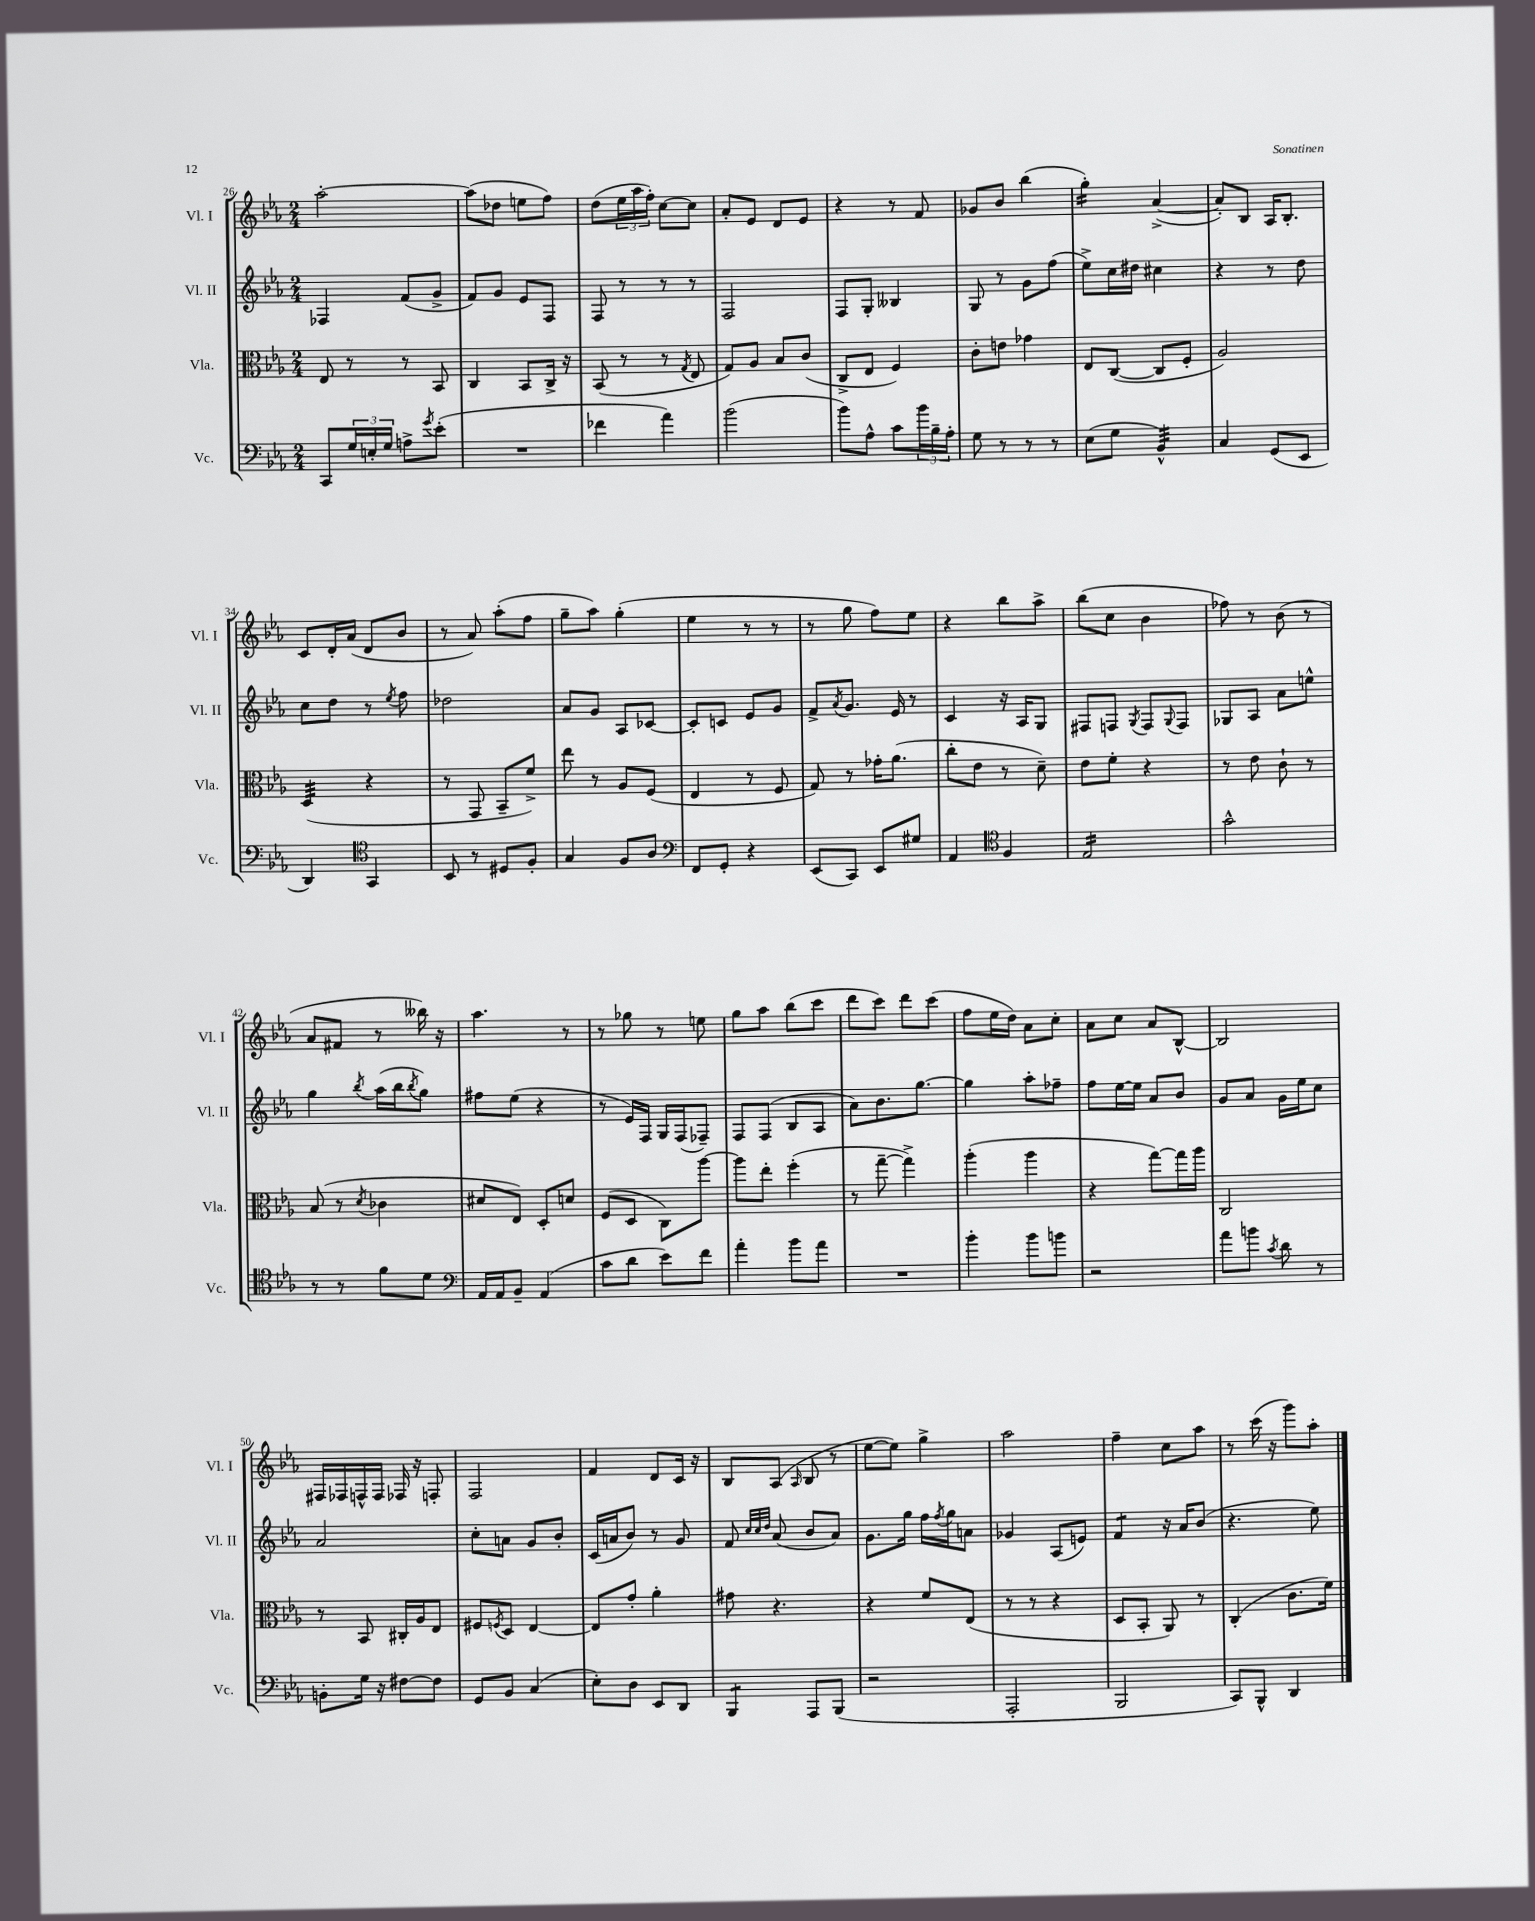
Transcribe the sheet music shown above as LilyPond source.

<<
\new StaffGroup <<
\new Staff = "s0" \with { instrumentName = "Vl. I" shortInstrumentName = "Vl. I" } {
    \clef treble \key ees \major \numericTimeSignature \time 2/4
    aes''2~-. |
    aes''8( des''8 e''8 f''8) |
    d''8( \tuplet 3/2 { ees''16 aes''16 f''16-.) } c''8~ c''8 |
    aes'8-. ees'8 d'8 ees'8 |
    r4 r8 f'8 |
    ges'8 bes'8 bes''4( |
    g''4:16-.) aes'4~->( |
    aes'8-.) bes8 aes16 bes8.-. |
    c'8 d'16-. aes'16( d'8 bes'8 |
    r8 aes'8) aes''8-.( f''8 |
    g''8-- aes''8) g''4-.( |
    ees''4 r8 r8 |
    r8 g''8 f''8) ees''8 |
    r4 bes''8 aes''8-> |
    bes''8( c''8 bes'4 |
    fes''8) r8 bes'8( r8 |
    aes'8 fis'8 r8 beses''16) r16 |
    aes''4. r8 |
    r8 ges''8 r8 e''8 |
    g''8 aes''8 bes''8( c'''8 |
    d'''8 c'''8) d'''8 c'''8( |
    f''8 ees''16 d''16) aes'8 c''8-. |
    aes'8 c''8 aes'8 bes8~-^ |
    bes2 |
    fis16 fes16 f16-^ f16 fes16 r16 f8-. |
    f2 |
    f'4 d'8 c'16 r16 |
    bes8 aes8( \grace { aes16 } bes8 r8 |
    ees''8~ ees''8) g''4-> |
    aes''2 |
    f''4-- c''8 aes''8 |
    r8 c'''16( r16 g'''8) aes''8-. \bar "|." |
}
\new Staff = "s1" \with { instrumentName = "Vl. II" shortInstrumentName = "Vl. II" } {
    \clef treble \key ees \major \numericTimeSignature \time 2/4
    fes4 f'8( g'8-> |
    f'8) g'8 ees'8 f8 |
    f8 r8 r8 r8 |
    f2 |
    f8 g8-. beses4 |
    g8 r8 g'8 f''8( |
    ees''8->) c''16 dis''16 cis''4 |
    r4 r8 d''8 |
    c''8 d''8 r8 \acciaccatura { ees''8 } f''8 |
    des''2 |
    aes'8 g'8 aes8 ces'8~ |
    ces'8-. c'8 ees'8 g'8 |
    f'8-> \acciaccatura { aes'8 } g'8. ees'16 r8 |
    c'4 r16 aes16 g8 |
    fis8 f8 \acciaccatura { g8 } f8 \appoggiatura { g8 } f8 |
    ges8 aes8 aes'8 e''8-^ |
    g''4 \acciaccatura { bes''8 } aes''16( bes''16 \acciaccatura { bes''8 } g''8) |
    fis''8 ees''8( r4 |
    r8 ees'16) f16 g16 f16( fes8--) |
    f8 f8( bes8 aes8 |
    aes'8) bes'8. g''8.~ |
    g''4 aes''8-. fes''8-- |
    f''8 ees''16~ ees''16 aes'8 bes'8 |
    g'8 aes'8 g'16 ees''16 c''8 |
    aes'2 |
    c''8-. a'8 g'8 bes'8-. |
    c'16( a'16 bes'8) r8 g'8 |
    f'8 \grace { c''32 c''32 d''32 } aes'8( bes'8 aes'8) |
    g'8. g''16 f''16 \acciaccatura { f''8 } g''16 a'8 |
    ges'4 aes8( e'8) |
    f'4:8 r16 aes'16 bes'8( |
    r4. ees''8) \bar "|." |
}
\new Staff = "s2" \with { instrumentName = "Vla." shortInstrumentName = "Vla." } {
    \clef alto \key ees \major \numericTimeSignature \time 2/4
    ees8 r8 r8 bes,8 |
    c4 bes,8 c16-> r16 |
    bes,8( r8 r8 \acciaccatura { g8 } ees8 |
    g8) aes8 bes8 c'8( |
    c8-> ees8 f4) |
    c'8-. e'8 ges'4 |
    ees8 c8~( c8 f8-. |
    aes2) |
    d4:32( r4 |
    r8 g,8 bes,8-- f'8->) |
    ees''8 r8 aes8 f8( |
    ees4 r8 f8 |
    g8) r8 ges'16-. aes'8.( |
    c''8-. ees'8 r8 d'8--) |
    ees'8 f'8-. r4 |
    r8 ees'8 c'8-! r8 |
    bes8( r8 \acciaccatura { d'8 } ces'4 |
    dis'8 ees8) d8-. d'8 |
    f8( d8 c8) aes''8~ |
    aes''8 ees''8-. f''4-.( |
    r8 g''8~-- g''4->) |
    aes''4-.( aes''4 |
    r4 g''8~) g''16 aes''16 |
    c2 |
    r8 bes,8 cis16-. aes16 ees8 |
    fis8 \acciaccatura { f8 } d8 ees4~ |
    ees8 g'8-. aes'4-. |
    gis'8 r4. |
    r4 f'8 ees8( |
    r8 r8 r4 |
    d8 bes,8-. aes,8) r8 |
    c4-.( c'8. f'16) \bar "|." |
}
\new Staff = "s3" \with { instrumentName = "Vc." shortInstrumentName = "Vc." } {
    \clef bass \key ees \major \numericTimeSignature \time 2/4
    c,8 \tuplet 3/2 { g16 e16-. g16 } a8-> \acciaccatura { g'8 } ees'8-.( |
    R2 |
    fes'4 aes'4) |
    bes'2( |
    bes'8) aes8-^ c'8 \tuplet 3/2 { bes'16 bes16-- aes16-. } |
    g8 r8 r8 r8 |
    ees8( g8 bes,4:32-^) |
    c4 g,8( ees,8 |
    d,4) \clef tenor g,4 |
    bes,8 r8 dis8 f8-. |
    g4 f8 aes8 |
    \clef bass f,8 g,8-. r4 |
    ees,8( c,8) ees,8 gis8 |
    aes,4 \clef tenor f4 |
    ees2:16 |
    g'2-^ |
    r8 r8 f'8 d'8 |
    \clef bass aes,16 aes,16 bes,8-- aes,4( |
    c'8 d'8 ees'8) f'8 |
    aes'4-. bes'8 aes'8 |
    R2 |
    bes'4-. bes'8 b'8 |
    r2 |
    aes'8 b'8 \acciaccatura { c'8 } d'8 r8 |
    b,8-. g16 r16 fis8~ fis8 |
    g,8 bes,8 c4( |
    ees8-.) d8 ees,8 d,8 |
    bes,,4:8 aes,,8 bes,,8( |
    r2 |
    aes,,2-. |
    bes,,2 |
    c,8) bes,,8-^ d,4 \bar "|." |
}
>>
>>
\layout { \context { \Score currentBarNumber = #26 } }
